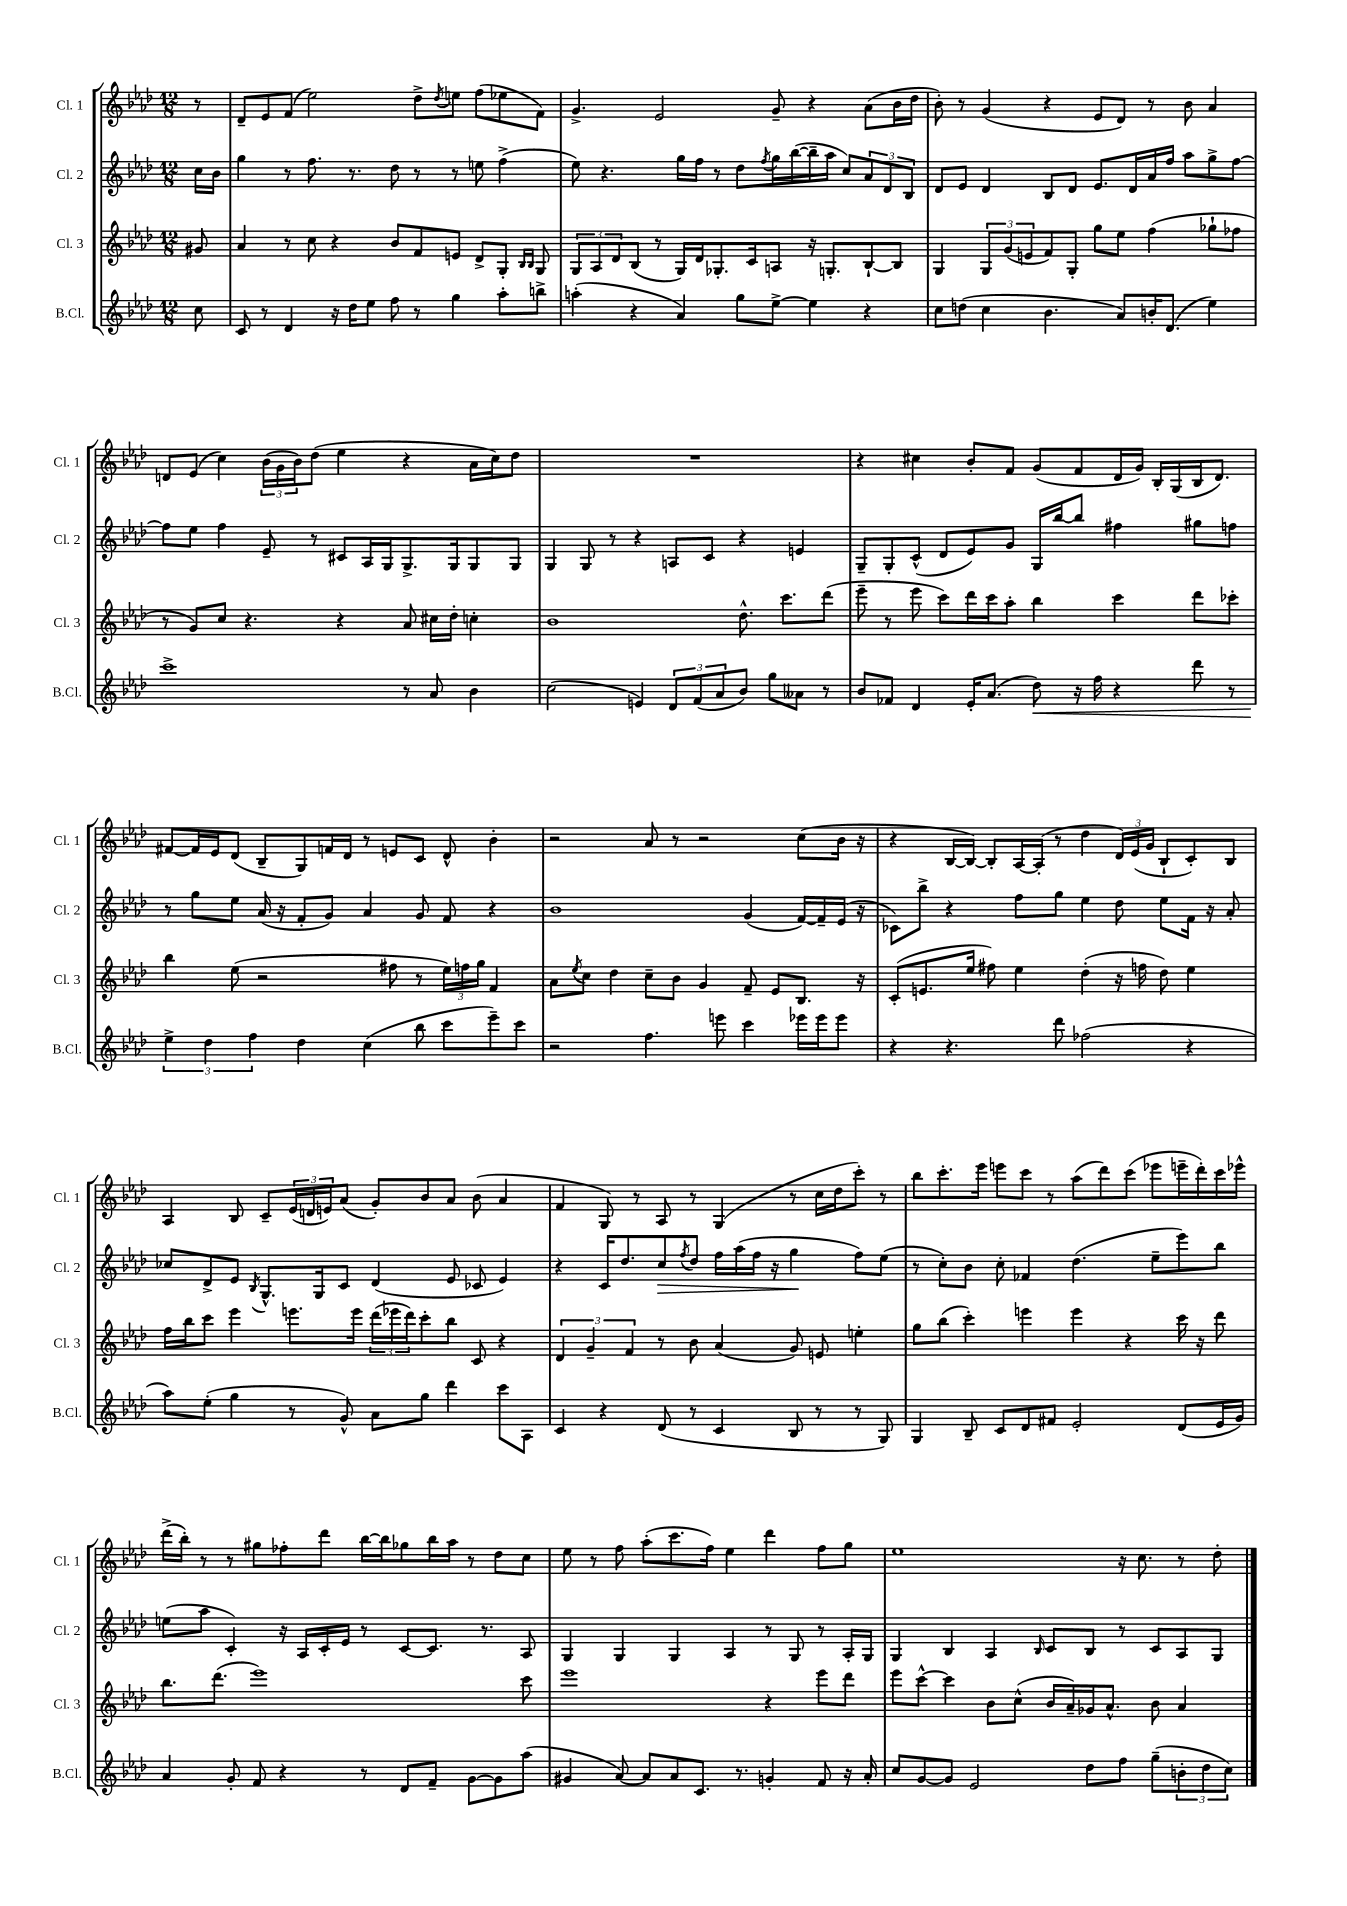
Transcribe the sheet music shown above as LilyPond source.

<<
\new StaffGroup <<
\new Staff = "s0" \with { instrumentName = "Cl. 1" shortInstrumentName = "Cl. 1" } {
    \clef treble \key aes \major \numericTimeSignature \time 12/8 \partial 8
    r8 |
    des'8-- ees'8 f'8( ees''2) des''8-> \acciaccatura { des''8 } e''8 f''8( ees''8 f'8) |
    g'4.-> ees'2 g'8-- r4 aes'8( bes'16 des''16 |
    bes'8-.) r8 g'4( r4 ees'8 des'8) r8 bes'8 aes'4 |
    d'8 ees'8( c''4) \tuplet 3/2 { bes'16( g'16 bes'16) } des''8( ees''4 r4 aes'16 c''16) des''8 |
    R1. |
    r4 cis''4 bes'8-. f'8 g'8( f'8 des'16 g'16) bes16-. g16( bes16 des'8.) |
    fis'8~ fis'16 ees'16 des'8( bes8-- g8) f'16 des'16 r8 e'8 c'8 des'8-^ bes'4-. |
    r2 aes'8 r8 r2 c''8( bes'16 r16 |
    r4 bes16~ bes16~) bes8-. aes16~ aes16-.( r8 des''4 \tuplet 3/2 { des'16) ees'16( g'16 } bes8-! c'8-.) bes8 |
    aes4 bes8 c'8-- \tuplet 3/2 { ees'16( d'16 e'16) } aes'8( g'8-.) bes'8 aes'8 bes'8( aes'4 |
    f'4 g8) r8 aes8 r8 g4( r8 c''16 des''16 c'''8-.) r8 |
    bes''8 c'''8.-. ees'''16 e'''8 c'''8 r8 aes''8( des'''8) c'''8( ees'''8 e'''16-- des'''16-.) c'''16 ees'''16-^ |
    des'''16->( bes''16-.) r8 r8 gis''8 fes''8-. des'''8 bes''16~ bes''16 ges''8 bes''16 aes''16 r8 des''8 c''8 |
    ees''8 r8 f''8 aes''8-.( c'''8. f''16) ees''4 des'''4 f''8 g''8 |
    ees''1 r16 c''8. r8 des''8-. \bar "|." |
}
\new Staff = "s1" \with { instrumentName = "Cl. 2" shortInstrumentName = "Cl. 2" } {
    \clef treble \key aes \major \numericTimeSignature \time 12/8 \partial 8
    c''16 bes'16 |
    g''4 r8 f''8. r8. des''8 r8 r8 e''8 f''4->( |
    ees''8) r4. g''16 f''16 r8 des''8 \acciaccatura { f''8 } g''16 bes''16~( bes''16-- aes''16 c''8) \tuplet 3/2 { aes'8 des'8 bes8 } |
    des'8 ees'8 des'4 bes8 des'8 ees'8. des'16 aes'16 f''16 aes''8 g''8-> f''8~ |
    f''8 ees''8 f''4 ees'8-- r8 cis'8 aes16 g16 g8.-> g16 g8 g8 |
    g4 g8 r8 r4 a8 c'8 r4 e'4 |
    g8-- g8-. c'8-^( des'8 ees'8) g'8 g16 bes''16~ bes''8 fis''4 gis''8 f''8 |
    r8 g''8 ees''8 aes'16( r16 f'8-. g'8) aes'4 g'8 f'8 r4 |
    bes'1 g'4( f'16~) f'16-- ees'16( r16 |
    ces'8) bes''8-> r4 f''8 g''8 ees''4 des''8 ees''8 f'16 r16 aes'8-. |
    ces''8 des'8-> ees'8 \acciaccatura { bes8 } g8.-^ g16 c'8 des'4( ees'8 ces'8 ees'4) |
    r4 c'16 des''8. c''8\> \acciaccatura { f''8 } des''8 f''16 aes''16( f''16 r16 g''4\! f''8) ees''8( |
    r8 c''8-.) bes'8 c''8-. fes'4 des''4.( ees''8-- ees'''8) bes''8 |
    e''8( aes''8 c'4-.) r16 aes16 c'16-. ees'16 r8 c'8~ c'8. r8. aes8 |
    g4 g4 g4 aes4 r8 g8 r8 aes16-. g16 |
    g4 bes4 aes4 \grace { bes16 } c'8 bes8 r8 c'8 aes8 g8 \bar "|." |
}
\new Staff = "s2" \with { instrumentName = "Cl. 3" shortInstrumentName = "Cl. 3" } {
    \clef treble \key aes \major \numericTimeSignature \time 12/8 \partial 8
    gis'8 |
    aes'4 r8 c''8 r4 bes'8 f'8 e'8 des'8-> g8-. \grace { bes16 bes16 } g8 |
    \tuplet 3/2 { g8 aes8 des'8 } bes8( r8 g16) des'16 ges8.-. c'16 a8 r16 g8.-. bes8~-! bes8 |
    g4 \tuplet 3/2 { g8 g'8( e'8 } f'8) g8-. g''8 ees''8 f''4( ges''8-! fes''8 |
    r8 g'8) c''8 r4. r4 aes'8 cis''16 des''16-. c''4-. |
    bes'1 des''8.-^ c'''8. des'''8( |
    ees'''8-- r8 ees'''8 c'''8) des'''16 c'''16 aes''8-. bes''4 c'''4 des'''8 ces'''8-. |
    bes''4 ees''8( r2 fis''8 r8 \tuplet 3/2 { ees''16) f''16 g''16 } f'4 |
    aes'8 \acciaccatura { ees''8 } c''8 des''4 c''8-- bes'8 g'4 f'8-- ees'8 bes8. r16 |
    c'8-.( e'8. ees''16 fis''8) ees''4 des''4-.( r16 f''16 des''8) ees''4 |
    f''16 bes''16 c'''8 ees'''4 e'''8. e'''16 \tuplet 3/2 { des'''16( ees'''16 des'''16) } c'''8-. bes''8 c'8 r4 |
    \tuplet 3/2 { des'4 g'4-- f'4 } r8 bes'8 aes'4( g'8) e'8 e''4-. |
    g''8 bes''8( c'''4-.) e'''4 e'''4 r4 c'''16 r16 des'''8 |
    bes''8. des'''8.( ees'''1) c'''8 |
    ees'''1 r4 ees'''8 des'''8 |
    ees'''8 c'''8~-^ c'''4 bes'8 c''8-^( bes'16 aes'16--) ges'16 aes'8.-^ bes'8 aes'4 \bar "|." |
}
\new Staff = "s3" \with { instrumentName = "B.Cl." shortInstrumentName = "B.Cl." } {
    \clef treble \key aes \major \numericTimeSignature \time 12/8 \partial 8
    c''8 |
    c'8 r8 des'4 r16 des''16 ees''8 f''8 r8 g''4 aes''8-. b''8-> |
    a''4-.( r4 aes'4) g''8 ees''8~-> ees''4 r4 |
    c''8 d''8( c''4 bes'4. aes'8) b'16-. des'8.( ees''4) |
    c'''1-> r8 aes'8 bes'4 |
    c''2( e'4) \tuplet 3/2 { des'8 f'8( aes'8 } bes'8) g''8 aeses'8 r8 |
    bes'8 fes'8 des'4 ees'16-. aes'8.( des''8\<) r16 f''16 r4 des'''8 r8 |
    \tuplet 3/2 { ees''4->\! des''4 f''4 } des''4 c''4( bes''8 c'''8 ees'''8--) c'''8 |
    r2 f''4. e'''8 c'''4 ees'''16 ees'''16 ees'''8 |
    r4 r4. des'''8 fes''2( r4 |
    aes''8) ees''8-.( g''4 r8 g'8-^) aes'8 g''8 des'''4 c'''8 aes8 |
    c'4 r4 des'8( r8 c'4 bes8 r8 r8 g8) |
    g4 bes8-- c'8 des'8 fis'8 ees'2-. des'8( ees'16 g'16) |
    aes'4 g'8-. f'8 r4 r8 des'8 f'8-- g'8~ g'8 aes''8( |
    gis'4 aes'8~) aes'8 aes'8 c'8. r8. g'4-. f'8 r16 aes'16-. |
    c''8 g'8~ g'8 ees'2 des''8 f''8 g''8--( \tuplet 3/2 { b'8-. des''8 c''8) } \bar "|." |
}
>>
>>
\layout { \context { \Score \remove "Bar_number_engraver" } }
